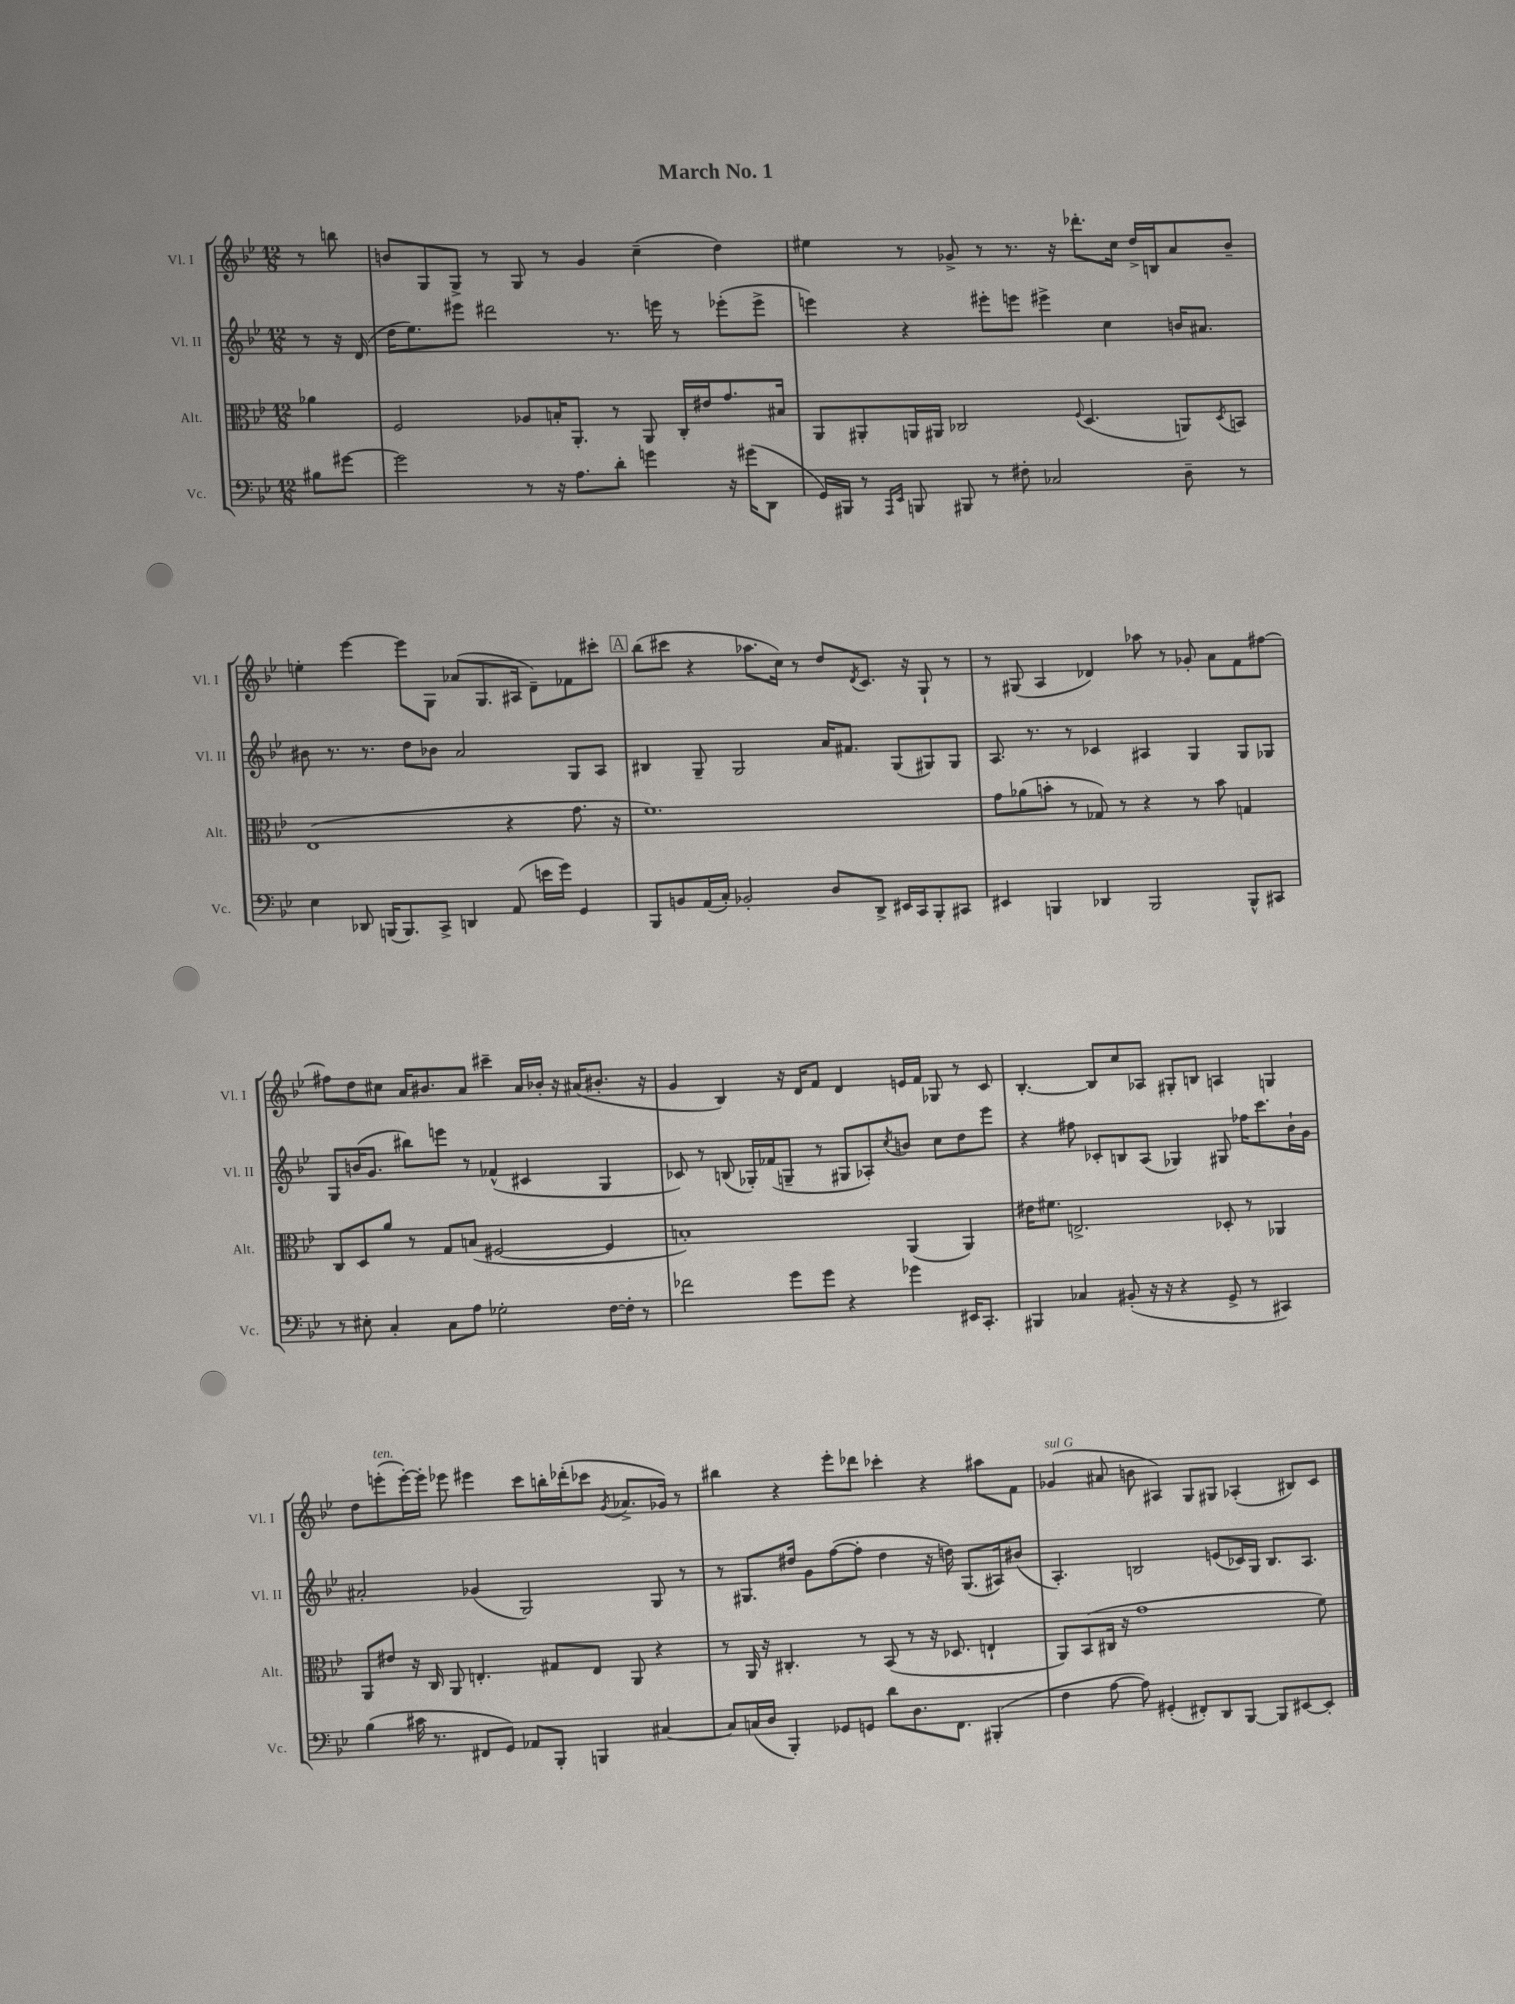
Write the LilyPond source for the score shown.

\header { title = "March No. 1" }
<<
\new StaffGroup <<
\new Staff = "s0" \with { instrumentName = "Vl. I" shortInstrumentName = "Vl. I" } {
    \clef treble \key bes \major \numericTimeSignature \time 12/8 \partial 4
    r8 b''8 |
    b'8 g8 g8-> r8 g8 r8 g'4 c''4--( d''4) |
    eis''4 r8 ges'8-> r8 r8. r16 des'''8.-. c''16 d''16-> b16 a'8 bes'8-- |
    e''4-. ees'''4~ ees'''8 g8 aes'8( g8. ais16 d'8--) fes'8 cis'''8-. |
    \mark \markup { \box "A" } bes''8( cis'''8 r4 aes''8. c''16) r8 d''8 \acciaccatura { d'8 } c'8. r16 g8-! r8 |
    r8 gis8( a4 des'4) aes''8 r8 ges'8-. a'8 f'8 fis''8~ |
    fis''8 d''8 cis''8 a'16 bis'8. a'8 cis'''4-- a'16 bes'16-. r16 ais'16( bis'8.-. r16 |
    g'4 bes4) r16 d'16 f'8 d'4 e'16 f'16 ges8 r8 c'8 |
    bes4.~-. bes8 c''8 aes8 gis8-. b8 a4 g4 |
    d''8 e'''8-.^\markup { \italic "ten." }( e'''16~-.) e'''16-. ees'''8 eis'''4 c'''8 b''16-. des'''16-.( ces'''8 \acciaccatura { g'8 } aes'8.-> ges'16) r8 |
    bis''4 r4 ees'''8-. des'''8 ces'''4-. r4 ais''8 f'8 |
    ges'4^\markup { \italic "sul G" }( ais'8 b'8 ais4) g8 gis8 aes4-.( bis8) c'8 \bar "|." |
}
\new Staff = "s1" \with { instrumentName = "Vl. II" shortInstrumentName = "Vl. II" } {
    \clef treble \key bes \major \numericTimeSignature \time 12/8 \partial 4
    r8 r16 d'16( |
    d''16 ees''8.) eis'''8 dis'''2 r8. e'''16 r8 ees'''8-.( ees'''8-> |
    e'''4) r4 eis'''8-. e'''8 eis'''4-> c''4 b'16 ais'8. |
    bis'8 r8. r8. d''8 bes'8 a'2 g8 a8 |
    \mark \markup { \box "A" } bis4 g8-- g2 a'16 fis'8. g8( gis8) gis8 |
    a8. r8. r8 ces'4 ais4 g4 g8 ges8 |
    g8 b'16( g'8. bis''8) e'''8 r8 fes'4-^( cis'4 g4 |
    ces'8) r8 b8( ges16-.) fes'16( g8-- r8 gis8 aes8-.) \acciaccatura { c''8 } b'8 c''8 d''8 ees'''8 |
    r4 fis''8 ces'8-. b8 a8( ges4) gis8 fes''16 c'''8. bes'16-! g'16 |
    ais'2-. ges'4( g2) g8 r8 |
    r8 gis8. dis''16 g'8 f''8~( f''8-. dis''4 r16 d''16) gis8.( ais16) bis'8( |
    a4.-.) b2 e'8( ces'16) g16 b8. a8. \bar "|." |
}
\new Staff = "s2" \with { instrumentName = "Alt." shortInstrumentName = "Alt." } {
    \clef alto \key bes \major \numericTimeSignature \time 12/8 \partial 4
    aes'4 |
    f2 aes8 b16-. a,8.-. r8 a,8 c16-. eis'16 g'8. bis16 |
    a,8 ais,8-. a,16 ais,16 ces2 \appoggiatura { f8 } d4.( a,8) \acciaccatura { d8 } b,8 |
    ees1( r4 g'8. r16 |
    \mark \markup { \box "A" } f'1.) |
    g'8 aes'8( b'8-. r8 ges8) r8 r4 r8 b'8 g4 |
    c8 d8 a'8 r8 g8 b8( fis2~ fis4 |
    b1-.) a,4( a,4) |
    eis'16 fis'8. e2.-> des8-. r8 aes,4 |
    a,8 eis'8 r16 c16 a,8 e4.-. gis8 e8 a,8 r4 |
    r8 a,16 r16 cis4.-. r8 bes,8( r8 r16 des8. e4-! |
    a,8) bes,8( cis16 r16 g'1 f'8) \bar "|." |
}
\new Staff = "s3" \with { instrumentName = "Vc." shortInstrumentName = "Vc." } {
    \clef bass \key bes \major \numericTimeSignature \time 12/8 \partial 4
    bis8 gis'8~ |
    gis'2 r8 r16 a8. d'8-. g'4 r16 gis'16( d,8 |
    g,16) bis,,16 r8 \grace { a,,16 ees,16 } b,,8 bis,,8 r8 fis8-. ces2 d8-- r8 |
    ees4 des,8 b,,16( b,,8.) c,8-> d,4 a,8( e'16 g'16) g,4 |
    \mark \markup { \box "A" } bes,,8 b,8 a,16( c16-.) bes,2-. d8 d,8-> eis,16 c,16 bes,,8-. cis,8 |
    eis,4 b,,4 des,4 b,,2 b,,8-^ cis,8 |
    r8 eis8-. c4-. c8 a8 ges2-. f16~ f16-. r8 |
    fes'2 g'8 g'8 r4 ges'4 eis,16 c,8.-. |
    bis,,4 ces4 bis,8-.( r16 r16 r4 g,8-> r8 cis,4) |
    bes4( cis'16 r8. fis,8 g,8) aes,8 bes,,8-. b,,4 cis4~ |
    cis8 c16( d16 bes,,4-.) ges,8 g,8 d'8 d8. f,8. bis,,4-.( |
    f4 a8~ a8) gis,4-.( fis,8-.) d,8 bes,,8~ bes,,8 eis,8~ eis,8-. \bar "|." |
}
>>
>>
\layout { \context { \Score \remove "Bar_number_engraver" } }
